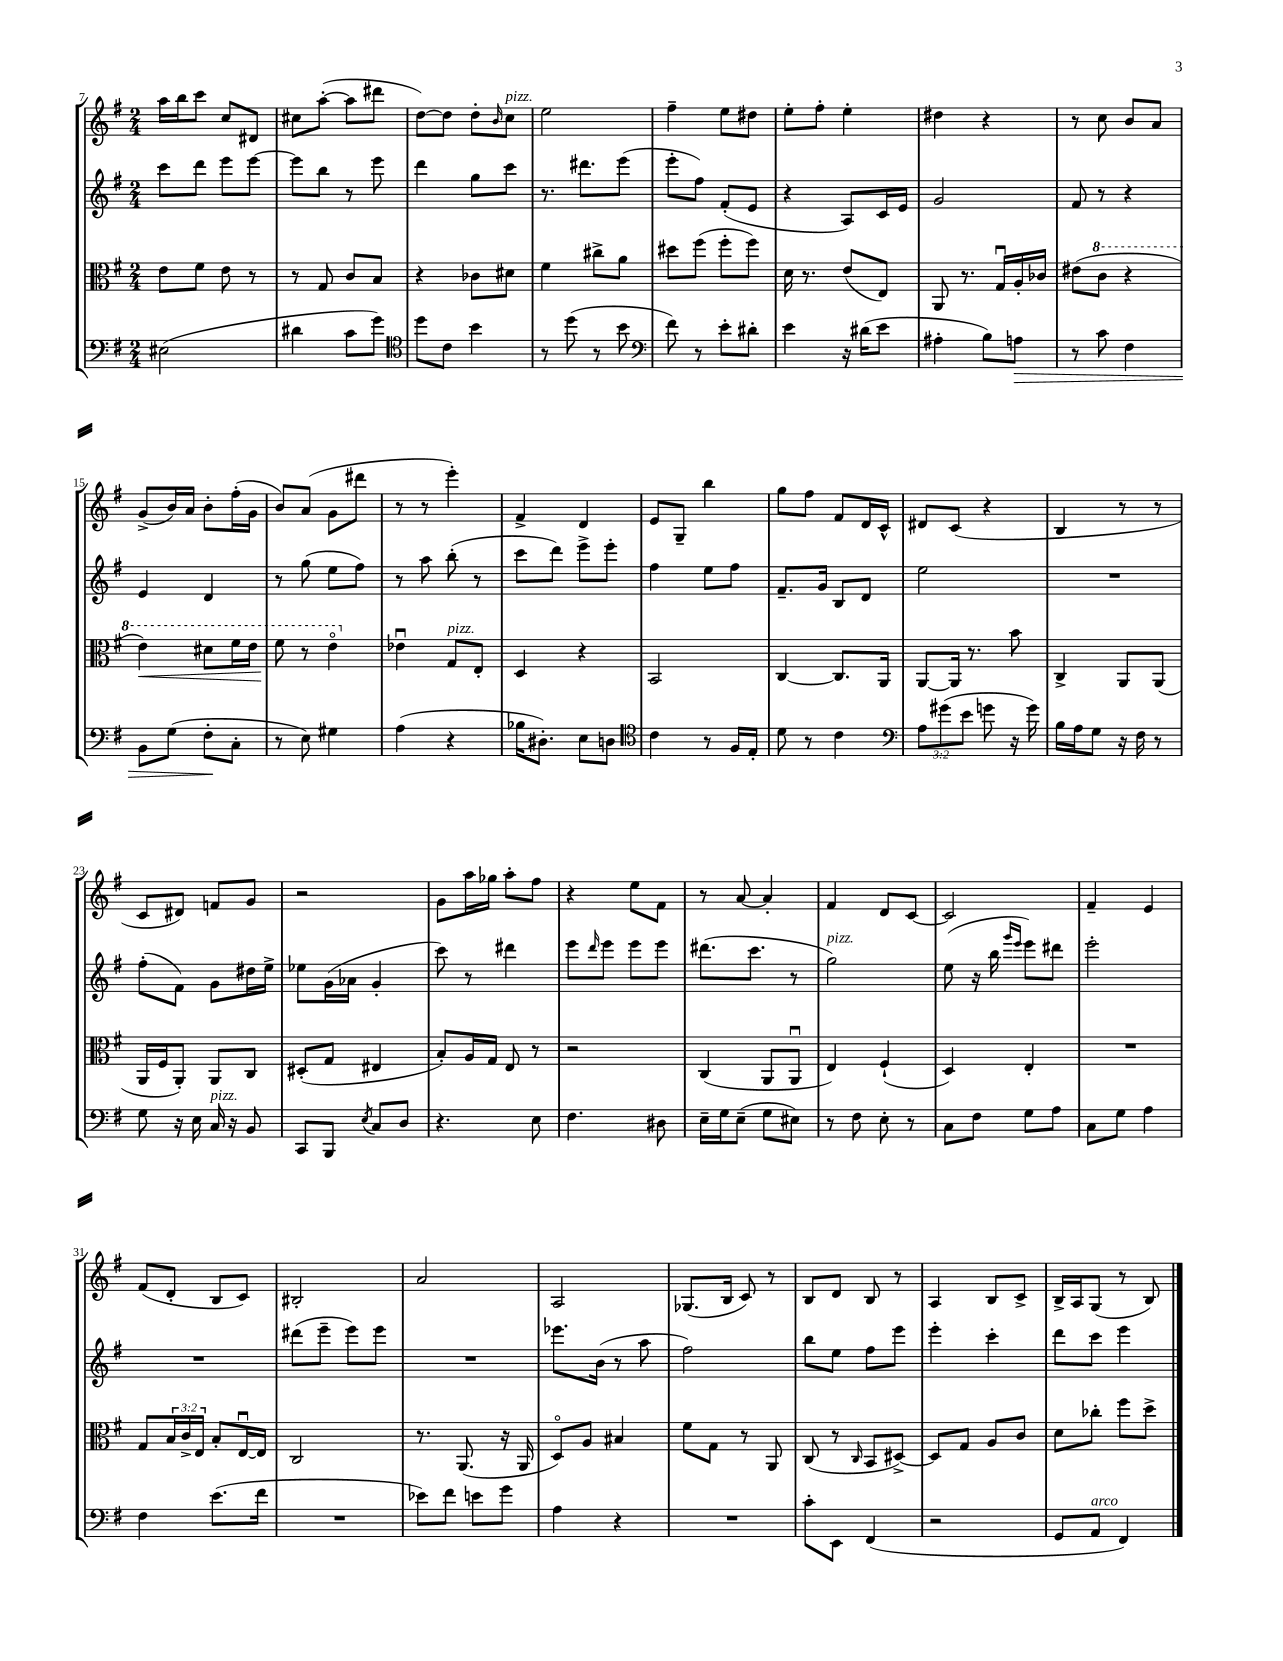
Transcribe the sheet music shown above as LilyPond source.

<<
\new StaffGroup <<
\new Staff = "s0" {
    \clef treble \key g \major \numericTimeSignature \time 2/4
    a''16 b''16 c'''8 c''8 dis'8 |
    cis''8 a''8~-.( a''8 dis'''8 |
    d''8~) d''8 d''8-. \grace { b'16 } c''8^\markup { \italic "pizz." } |
    e''2 |
    fis''4-- e''8 dis''8 |
    e''8-. fis''8-. e''4-. |
    dis''4 r4 |
    r8 c''8 b'8 a'8 |
    g'8->( b'16) a'16 b'8-. fis''16-.( g'16 |
    b'8) a'8( g'8 dis'''8 |
    r8 r8 e'''4-.) |
    fis'4-> d'4 |
    e'8 g8-- b''4 |
    g''8 fis''8 fis'8 d'16 c'16-^ |
    dis'8 c'8( r4 |
    b4 r8 r8 |
    c'8 dis'8) f'8 g'8 |
    r2 |
    g'8 a''16 ges''16 a''8-. fis''8 |
    r4 e''8 fis'8 |
    r8 a'8~ a'4-. |
    fis'4 d'8 c'8~ |
    c'2 |
    fis'4-- e'4 |
    fis'8( d'8-. b8 c'8) |
    bis2-. |
    a'2 |
    a2 |
    ges8.( b16 c'8) r8 |
    b8 d'8 b8 r8 |
    a4 b8 c'8-> |
    b16-> a16 g8( r8 b8) \bar "|." |
}
\new Staff = "s1" {
    \clef treble \key g \major \numericTimeSignature \time 2/4
    c'''8 d'''8 e'''8 e'''8~ |
    e'''8 b''8 r8 e'''8 |
    d'''4 g''8 c'''8 |
    r8. dis'''8. e'''8( |
    e'''8-. fis''8) fis'8-.( e'8 |
    r4 a8) c'16 e'16 |
    g'2 |
    fis'8 r8 r4 |
    e'4 d'4 |
    r8 g''8( e''8 fis''8) |
    r8 a''8 b''8-.( r8 |
    c'''8 d'''8) e'''8-> e'''8-. |
    fis''4 e''8 fis''8 |
    fis'8.-- g'16 b8 d'8 |
    e''2 |
    R2 |
    fis''8-.( fis'8) g'8 dis''16 e''16-> |
    ees''8 g'16( aes'16 g'4-. |
    c'''8) r8 dis'''4 |
    e'''8 \grace { d'''16 } e'''8 e'''8 e'''8 |
    dis'''8.( c'''8. r8 |
    g''2^\markup { \italic "pizz." }) |
    e''8( r16 b''16 \grace { g'''16 e'''16 } e'''8) dis'''8 |
    e'''2-. |
    R2 |
    dis'''8( e'''8-- e'''8) e'''8 |
    R2 |
    ees'''8. b'16( r8 a''8 |
    fis''2) |
    b''8 e''8 fis''8 e'''8 |
    e'''4-. c'''4-. |
    d'''8 c'''8 e'''4 \bar "|." |
}
\new Staff = "s2" {
    \clef alto \key g \major \numericTimeSignature \time 2/4 \override Staff.TupletNumber.text = #tuplet-number::calc-fraction-text
    e'8 fis'8 e'8 r8 |
    r8 g8 c'8 b8 |
    r4 ces'8 dis'8 |
    fis'4 cis''8-> a'8 |
    dis''8 fis''8( fis''8-. fis''8) |
    d'16 r8. e'8( e8) |
    a,8 r8. g16\downbow a16-. ces'16 |
    eis'8( \ottava #1 c''8 r4 |
    e''4\<) dis''8 fis''16 e''16 |
    fis''8\! r8 e''4\flageolet \ottava #0 |
    ees'4\downbow g8^\markup { \italic "pizz." } e8-. |
    d4 r4 |
    b,2 |
    c4~ c8. a,16 |
    a,8~ a,16 r8. b'8 |
    c4-> a,8 a,8( |
    a,16 fis16 a,8-.) a,8 c8 |
    dis8-.( g8 eis4 |
    b8-.) a16 g16 e8 r8 |
    r2 |
    c4( a,8 a,8\downbow |
    e4) fis4-!( |
    d4) e4-. |
    R2 |
    g8 \tuplet 3/2 { b16 c'16-> e16 } b8-. e16~\downbow e16 |
    c2 |
    r8. a,8.( r16 a,16 |
    d8\flageolet) a8 bis4 |
    fis'8 g8 r8 a,8 |
    c8( r8 \grace { c16 } b,8 dis8~->) |
    dis8 g8 a8 c'8 |
    d'8 ces''8-. fis''8 d''8-> \bar "|." |
}
\new Staff = "s3" {
    \clef bass \key g \major \numericTimeSignature \time 2/4 \override Staff.TupletNumber.text = #tuplet-number::calc-fraction-text
    eis2( |
    dis'4 c'8 g'8) |
    \clef tenor d''8 c'8 b'4 |
    r8 d''8( r8 b'8 |
    \clef bass fis'8) r8 e'8-. dis'8-. |
    e'4 r16 dis'16( e'8 |
    ais4-. b8) a8\> |
    r8 c'8 fis4 |
    b,8 g8( fis8-.\! c8-. |
    r8 e8) gis4 |
    a4( r4 |
    bes16 dis8.-.) e8 d8 |
    \clef tenor c'4 r8 fis16 e16-. |
    d'8 r8 c'4 |
    \clef bass \tuplet 3/2 { a8 gis'8( e'8 } g'8 r16 g'16) |
    b16 a16 g8 r16 fis16 r8 |
    g8 r16 e16 c16^\markup { \italic "pizz." } r16 b,8 |
    c,8 b,,8 \acciaccatura { e8 } c8 d8 |
    r4. e8 |
    fis4. dis8 |
    e16-- g16 e8--( g8 eis8) |
    r8 fis8 e8-. r8 |
    c8 fis8 g8 a8 |
    c8 g8 a4 |
    fis4 e'8.( fis'16 |
    R2 |
    ees'8) fis'8 e'8 g'8 |
    a4 r4 |
    R2 |
    c'8-. e,8 fis,4( |
    r2 |
    g,8 a,8^\markup { \italic "arco" } fis,4) \bar "|." |
}
>>
>>
\layout { \context { \Score currentBarNumber = #7 } }
